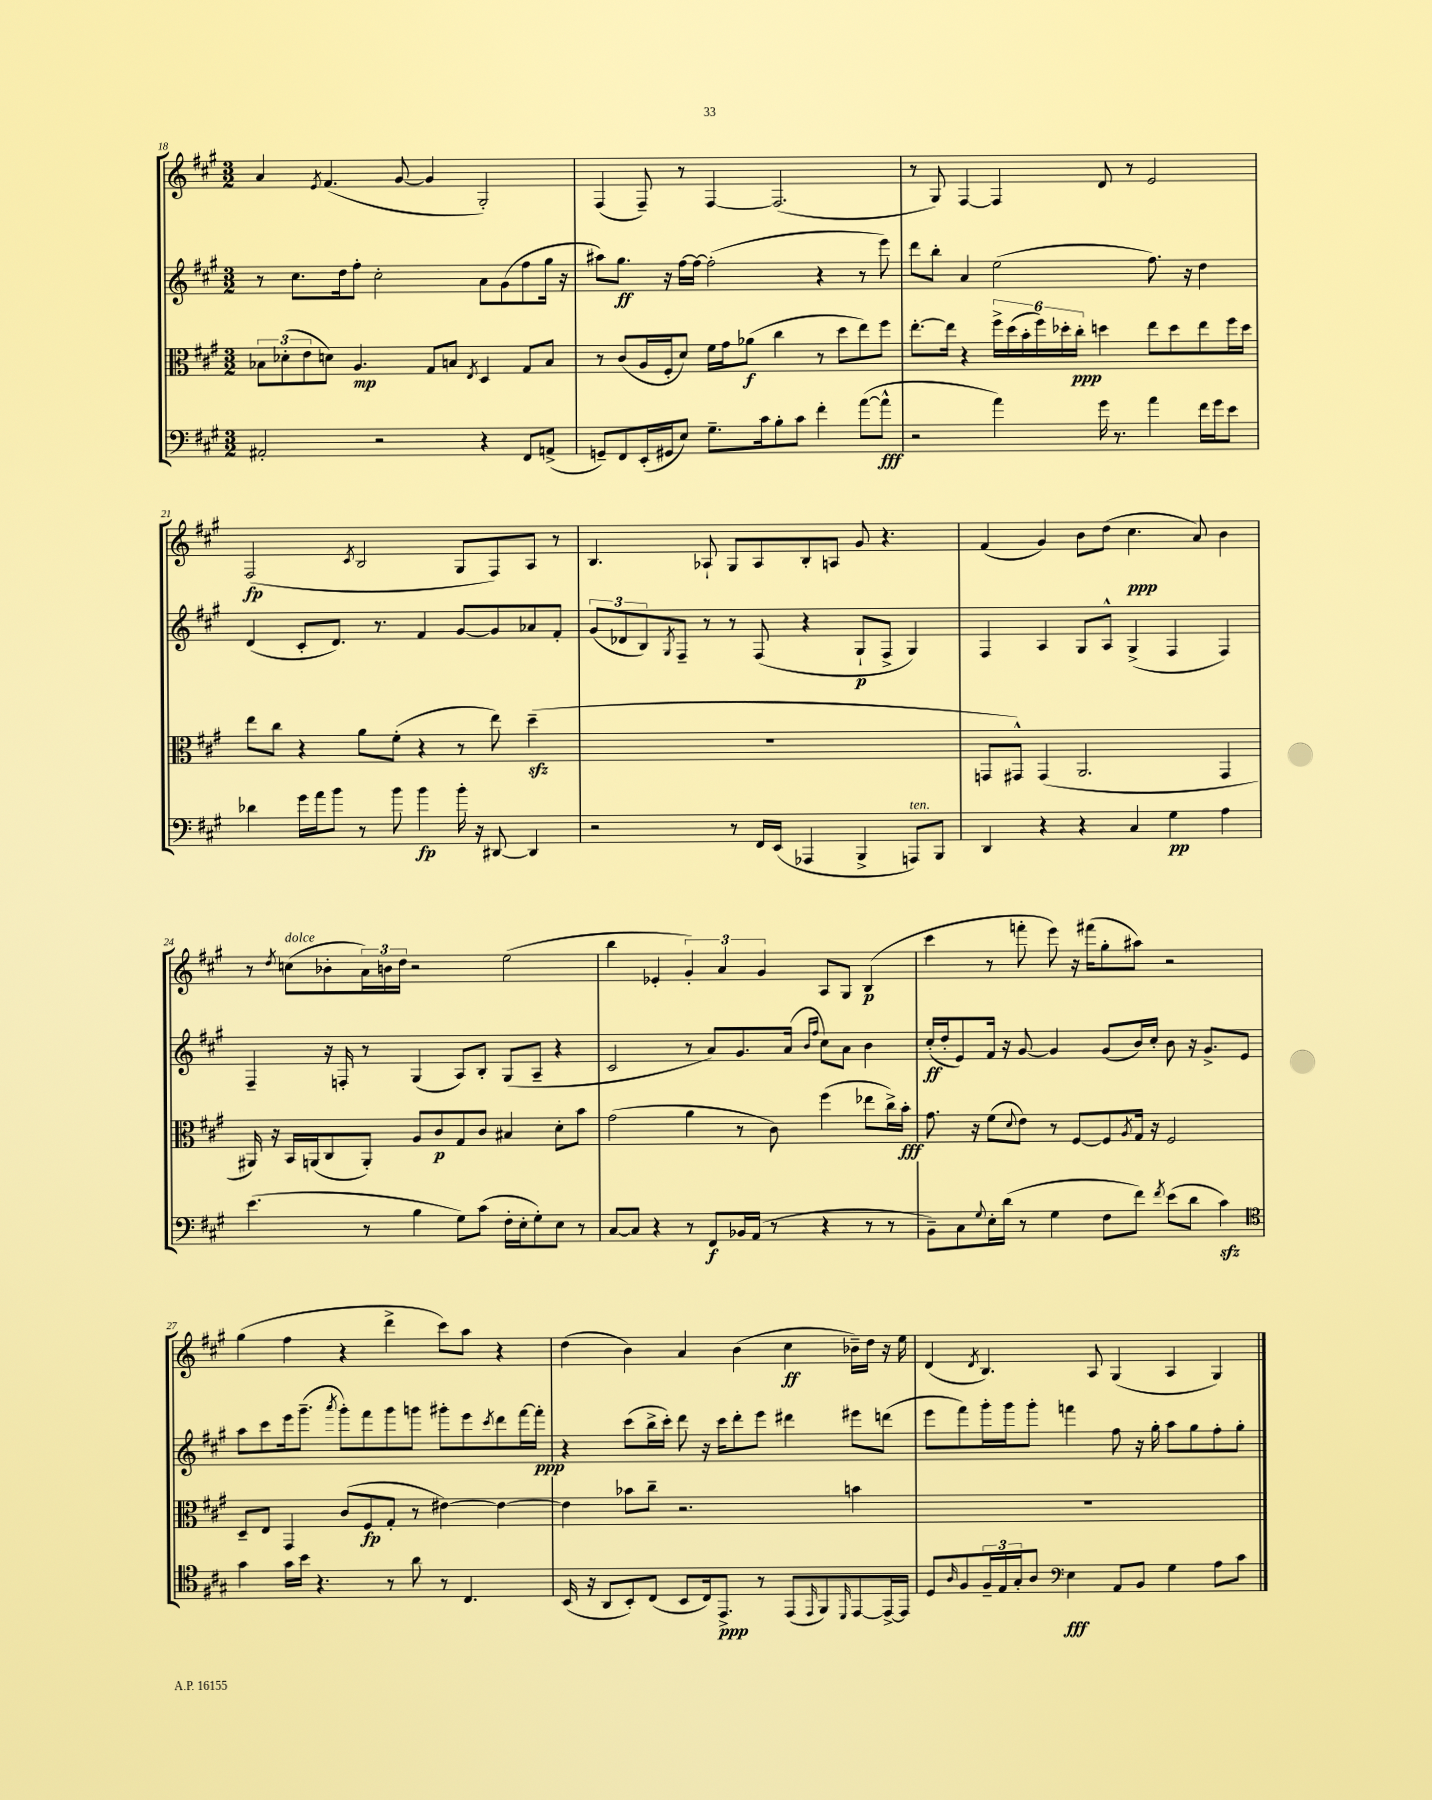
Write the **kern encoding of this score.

**kern	**kern	**kern	**kern
*staff4	*staff3	*staff2	*staff1
*clefF4	*clefC3	*clefG2	*clefG2
*k[f#c#g#]	*k[f#c#g#]	*k[f#c#g#]	*k[f#c#g#]
*M3/2	*M3/2	*M3/2	*M3/2
2AA#'/	12B-\L	8r	4a/
.	(12d-'\	.	.
.	.	8.cc#\L	.
.	12e\	.	.
.	.	.	8qe/
.	8d\J)	.	(4.f#/
.	.	16dd\k	.
.	4.A/	8ff#'\J	.
2r	.	2cc#'\	.
.	.	.	[8g#/
.	8G#/L	.	4g#/]
.	8B/J	.	.
.	8qE/	.	.
4r	4D/	8a\L	2G#'/)
.	.	(8g#\	.
8FF#/L	8G#/L	8ff#\	.
(8AA^/J	8B/J	16gg#\Jk	.
.	.	16r	.
=	=	=	=
8GG~/L)	8r	8aa#\L)	(4F#/
8FF#/	(8c#/L	8.gg#\J	.
(16EE'/L	16A/L	.	8F#~/)
16GG#/J	16F#'/J	16r	.
8E/J)	8d/J)	[16ff#\LL	8r
.	.	16ff#\_JJ	.
8.G#~\L	16f#\LL	(2ff#'\]	[4F#/
.	16g#\J	.	.
.	(8a-\J	.	.
16c#\k	.	.	.
8B'\	4cc#\	.	(2.F#/]
8c#\J	.	.	.
4f#'\	8r	4r	.
.	8dd\L	.	.
([8a\L	8ee\)	8r	.
8a^^\]J	8ff#\J	8eee\)	.
=	=	=	=
2r	[8.ee'\L	8ddd\L	8r
.	.	8bb'\J	8G#/)
.	16ee\]Jk	.	.
.	4r	4a/	[4F#/
4a\)	24ff#^\LL	(2ee\	4F#/]
.	(24dd\	.	.
.	24b'\	.	.
.	24ff#\)	.	.
.	24dd-'\	.	.
.	24cc#'\JJ	.	.
16g#\	4dd\	.	8d/
8.r	.	.	.
.	.	.	8r
4a\	8ee\L	8.ff#\)	2e/
.	8dd\	.	.
.	.	16r	.
16f#\LL	8ee\	4dd\	.
16g#\J	.	.	.
8e\J	16ff#\L	.	.
.	16dd\JJ	.	.
=	=	=	=
4d-\	8ee\L	(4d/	(2F#/
.	8cc#\J	.	.
16g#\LL	4r	8c#'/L	.
16a\J	.	.	.
8b\J	.	8.d/J)	.
.	.	.	8qc#/
8r	8a\L	.	2B/
.	.	8.r	.
8b\	(8f#'\J	.	.
4b\	4r	4f#/	.
16b'\	8r	[8g#/L	8G#/L
16r	.	.	.
[8DD#/	8ee\)	8g#/]	8F#/)
4DD#/]	(4dd~\	8a-/	8A/J
.	.	8f#'/J	8r
=	=	=	=
2r	1.r	(12g#/L	4.B/
.	.	12d-/	.
.	.	12B/)	.
.	.	8qG#/	.
.	.	8F#~/J	.
.	.	8r	8A-`/
8r	.	8r	8G#/L
16FF#/LL	.	(8F#/	8A-/
(16EE/JJ	.	.	.
4AAA-/	.	4r	8B'/
.	.	.	8A/J
4BBB^/	.	8G#`/L	8g#/
.	.	8F#^/J	4.r
8AAA/L)	.	4G#/)	.
8BBB/J	.	.	.
=	=	=	=
4DD/	8GG/L	4F#/	(4f#/
.	8GG#^^/J)	.	.
4r	(4GG#/	4A/	4g#/)
4r	2.AA/	8G#/L	8b\L
.	.	8A^^/J	(8dd\J
4C#/	.	(4G#^/	4.cc#\
4G#\	.	4F#/	.
.	.	.	8a/)
4A\	4GG#/	4F#/)	4b\
=	=	=	=
(4.e\	16AA#/)	4F#~/	8r
.	16r	.	.
.	.	.	8qdd/
.	16BB/LL	.	(8cc\L
.	(16AA/J	.	.
.	8C#/	16r	8b-'\
.	.	16F'/	.
8r	8AA'/J)	8r	24a\L)
.	.	.	24b\
.	.	.	24dd\JJ
4B\	8A/L	(4G#/	2r
.	8c#/	.	.
8G#\L)	8G#/	8A/L)	.
(8c#\J	8c#/J	8B'/J	.
16F#'\LL	4B#/	(8G#/L	(2ee\
16E'\J	.	.	.
8G#'\)	.	8A~/J	.
8E\J	8d'\L	4r	.
8r	8b\J	.	.
=	=	=	=
[8C#/L	(2g#\	2c#/	4bb\
8C#/]J	.	.	.
4r	.	.	4e-'/
8r	4a\	8r	6g#'/)
8FF#/L	.	8a/L)	.
.	.	.	6a/
16BB-/L	8r	8.g#/	.
(16AA/JJ	.	.	.
.	.	.	6g#/
8r	8c#\)	.	.
.	.	(16a/Jk	.
.	.	16qqb/LL	.
.	.	16qqff#/JJ	.
4r	(4ff#\	8cc#\L)	8A/L
.	.	8a\J	8G#/J
8r	8ee-\L	4b\	(4B/
8r	16cc#^\L)	.	.
.	16b'\JJ	.	.
=	=	=	=
8BB~\L)	8.g#\	(16cc#'/LL	4ccc#\
.	.	16dd'/J	.
8C#\	.	8e/)	.
.	16r	.	.
8qqG#/	.	.	.
16E'\L	(8f#\L	16f#/Jk	8r
(16d\JJ	.	16r	.
.	8qqd/	.	.
8r	8e\J)	[8g#/	8fff'\
4G#\	8r	4g#/]	8eee\)
.	[8F#/L	.	16r
.	.	.	(16fff#\LK
8F#\L	8F#/]	(8g#/L	8gg#'\
.	8qA/	.	.
8f#\J)	16G#/Jk	16b/L)	8aa#\J)
.	16r	16cc#'/JJ	.
8qf#/	.	.	.
(8e\L	2F#/	8b\	2r
8d\J	.	16r	.
.	.	8.g#^/L	.
4c#\)	.	.	.
.	.	8e/J	.
=	=	=	=
*clefC4	*	*	*
4g#\	8D~/L	8aa\L	(4gg#\
.	8E/J	8ccc#\	.
16g#\LL	4GG#/	16eee\k	4ff#\
16b\JJ	.	(8.ggg#~\J	.
4.r	.	.	.
.	.	8qaaa/	.
.	(8c#/L	8ggg#'\L)	4r
.	8F#/	8fff#\	.
8r	8G#'/J	8ggg#\	4ddd^\
8a\	8r	8ggg\J	.
8r	[4e#\)	8ggg#'\L	8ccc#\L)
4.C#/	.	8eee\	8aa\J
.	.	8qccc#/	.
.	4e#\_	8ddd\	4r
.	.	[16fff#\L	.
.	.	16fff#'\]JJ	.
=	=	=	=
(16BB/	4e#\]	4r	(4dd\
16r	.	.	.
8AA/L	.	.	.
8BB'/)	8b-\L	(8ccc#\L	4b\)
(8C#/J	8cc#~\J	16bb^\L	.
.	.	16ccc#'\JJ)	.
8BB/L	2.r	8ddd\	4a/
16C#/k)	.	16r	.
8.EE^/J	.	16ccc#\LK	.
.	.	8ddd'\	(4b\
8r	.	8eee\J	.
(8EE/L	.	4ddd#\	4cc#\
16qqEE/	.	.	.
8FF#/)	.	.	.
16qqDD/	.	.	.
[8EE/	4b\	8eee#\L	16b-~\LL)
.	.	.	16dd\JJ
16EE^/_L	.	(8ddd\J	16r
16EE/]JJ	.	.	16ee\
=	=	=	=
8D/L	1.r	8eee\L	(4d/
16qqA/	.	.	.
8F#/	.	8fff#\)	.
.	.	.	8qd/
24F#~/L	.	16ggg#'\L	4.B/)
24E/	.	.	.
.	.	16ggg#\J	.
24G#'/J	.	.	.
8A/J	.	8ggg#'\J	.
*clefF4	*	*	*
4E\	.	4fff\	.
.	.	.	8A/
8AA/L	.	8ff#\	(4G#/
8BB/J	.	16r	.
.	.	16gg#'\	.
4G#\	.	8aa\L	4A/
.	.	8gg#\	.
8A\L	.	8ff#'\	4G#/)
8c#\J	.	8gg#'\J	.
==	==	==	==
*-	*-	*-	*-
